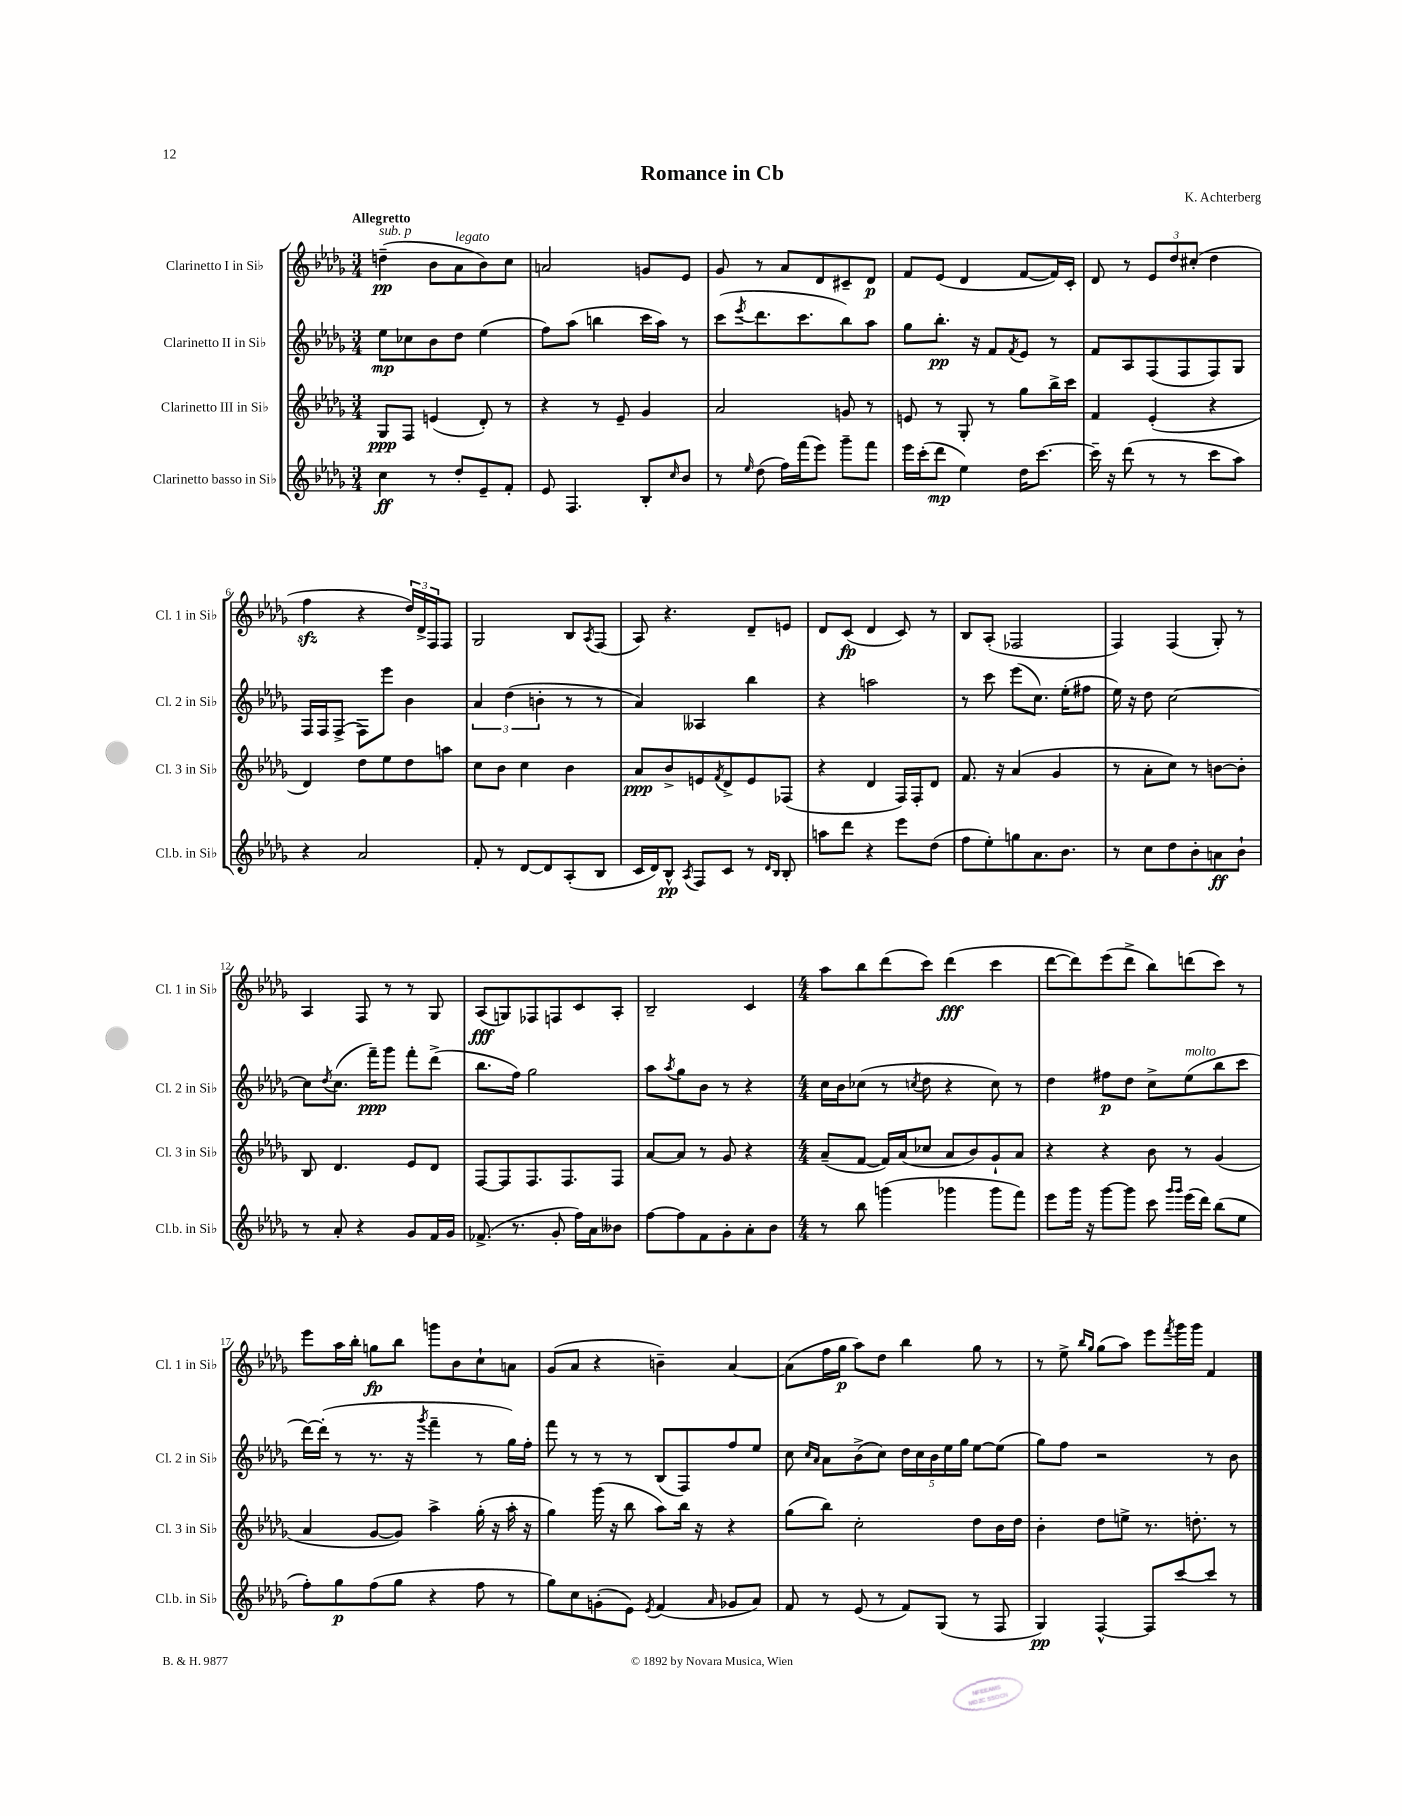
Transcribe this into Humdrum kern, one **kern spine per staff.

**kern	**kern	**kern	**kern
*staff4	*staff3	*staff2	*staff1
*clefG2	*clefG2	*clefG2	*clefG2
*k[b-e-a-d-g-]	*k[b-e-a-d-g-]	*k[b-e-a-d-g-]	*k[b-e-a-d-g-]
*M3/4	*M3/4	*M3/4	*M3/4
4cc\	8G-/L	8ee-\L	(4dd~\
.	8F/J	8cc-\	.
8r	(4e/	8b-\	8b-\L
8dd-'/L	.	8dd-\J	8a-\
8e-~/	8d-'/)	(4ee-\	8b-\)
8f'/J	8r	.	8cc\J
=	=	=	=
8e-/	4r	8ff\L)	2a/
4.F/	.	(8aa-\J	.
.	8r	4bb\	.
.	8e-~/	.	.
8B-'/L	4g-/	16ccc\LL	8g/L
.	.	16aa-\JJ)	.
16qqcc/	.	.	.
8b-/J	.	8r	8e-/J
=	=	=	=
8r	2a-/	(8ccc\L	8g-/
16qqee-/	.	8qeee-/	.
(8dd-\	.	8.ddd-\	8r
16ff\LL)	.	.	8a-/L
(16fff\J	.	8.ccc\	.
8eee-\J)	.	.	8d-/
8ggg-~\L	8g/	8bb-\)	8c#~/
8fff\J	8r	8aa-\J	8d-/J
=	=	=	=
16eee-\LL	8e/	8gg-\L	8f/L
(16ccc'\J	.	.	.
8ddd-\J	8r	8.bb-'\J	(8e-/J
4ee-\)	8G-'/	.	4d-/
.	.	16r	.
.	8r	8f/L	.
.	.	8qf/	.
16dd-\LK	8gg-\L	8e-/J	[8f/L
[8.ccc\J	.	.	.
.	16bb-^\L	8r	16f/]L)
.	16ccc\JJ	.	16c'/JJ
=	=	=	=
16ccc~\]	4f/	8f/L	8d-/
16r	.	.	.
(8ddd-\	.	8A-/	8r
8r	(4e-'/	(8F/	12e-/L
.	.	.	12dd-/
8r	.	8F/	.
.	.	.	(12cc#'/J
8ccc\L	4r	8F/)	4dd-\
8aa-\J)	.	8G-/J	.
=	=	=	=
4r	4d-/)	16F/LL	4ff\
.	.	16F/J	.
.	.	(8F^/J	.
2a-/	8dd-\L	8F\L)	4r
.	8ee-\	8eee-\J	.
.	8dd-\	4b-\	24dd-/LL)
.	.	.	24d-^/
.	.	.	24F/J
.	8aa\J	.	8F/J
=	=	=	=
8f'/	8cc\L	6a-/	2G-/
8r	8b-\J	.	.
.	.	(6dd-\	.
[8d-/L	4cc\	.	.
.	.	6b'\	.
8d-/]	.	.	.
(8A-'/	4b-\	8r	8B-/L
.	.	.	8qA-/
8B-/J	.	8r	(8F/J
=	=	=	=
16c/LL	8a-/L	4a-/)	8A-/)
16d-/J)	.	.	.
8B-^^/J	8b-^/	.	4.r
8qA-/	.	.	.
8F/L	8e/	4A--/	.
.	8qf/	.	.
8c/J	8d-^/	.	.
8r	8e/	4bb-\	8d-~/L
16qqd-/LL	.	.	.
16qqB-/JJ	.	.	.
8B-'/	(8F-/J	.	8e/J
=	=	=	=
8aa\L	4r	4r	8d-/L
8ddd-\J	.	.	(8c/J
4r	4d-/	2aa\	4d-/
8eee-\L	16F/LL)	.	8c/)
.	16F'/J	.	.
(8dd-\J	8d-/J	.	8r
=	=	=	=
8ff\L	8.f/	8r	8B-/L
8ee-'\)	.	8ccc\	(8A-'/J
.	16r	.	.
8gg\	(4a-/	(8eee-\L	2F-/
8.a-\	.	8.cc\J)	.
.	4g-/	.	.
8.b-\J	.	(16ee-'\LK	.
.	.	8ff#\J	.
=	=	=	=
8r	8r	16ee-\)	4F/)
.	.	16r	.
8cc\L	8a-'\L	8dd-\	.
8dd-\	8cc\J)	[2cc\	(4F/
8b-'\	8r	.	.
8a\	[8b\L	.	8G-'/)
8b-`\J	8b'\]J	.	8r
=	=	=	=
8r	8B-/	8cc\]L	4A-/
.	.	8qdd-/	.
8a-'/	4.d-/	(8.cc\J	.
4r	.	.	8F/
.	.	16fff~\LK)	.
.	.	8ggg-\J	8r
8g-/L	8e-/L	8fff'\L	8r
16f/L	8d-/J	(8ddd-^\J	8G-/
16g-/JJ	.	.	.
=	=	=	=
(8.f-^/	[8F/L	8.bb-\L	(8A-/L
.	8F/]	.	8G/)
8.r	.	16ff\Jk)	.
.	8.F/	2gg-\	8F-/
8g-'/	.	.	8F/
.	8.F/	.	.
16ff\LL)	.	.	8c/
16a-\J	.	.	.
8b--\J	8F/J	.	8A-'/J
=	=	=	=
[8ff\L	[8a-/L	8aa-\L	2B-~/
.	.	8qaa-/	.
8ff\]	8a-/]J	8gg-\	.
8f\	8r	8b-\J	.
8g-'\	8g-/	8r	.
8a-'\	4r	4r	4c/
8b-\J	.	.	.
=	=	=	=
*M4/4	*M4/4	*M4/4	*M4/4
8r	(8a-~/L	16cc\LL	8aa-\L
.	.	16b-\J	.
8bb-\	[8f/J	(8cc-\J	8bb-\
(4ggg\	16f/]LL)	8r	(8ddd-\
.	(16a-/J	.	.
.	.	8qcc/	.
.	8cc-/J	8dd-\	8ccc\J)
4ggg-\	8a-/L	4r	(4ddd-\
.	8b-/)	.	.
8ggg-\L	8g-`/	8cc\)	4ccc\
8fff\J)	8a-/J	8r	.
=	=	=	=
8eee-\L	4r	4dd-\	[8ddd-\L
16ggg-\Jk	.	.	8ddd-\])
16r	.	.	.
[8ggg-\L	4r	8ff#\L	(8eee-\
8ggg-\]J	.	8dd-\J	8ddd-^\J
8ccc\	8b-\	8cc^\L	8bb-\L)
16qqggg-/LL	.	.	.
16qqggg-/JJ	.	.	.
(16eee-\LL	8r	(8ee-\	(8ddd\
16ddd-\JJ)	.	.	.
(8bb-\L	(4g-/	8bb-\	8ccc\J)
8ee-\J	.	8ccc\J	8r
=	=	=	=
8ff'\L)	4a-/	[16ddd-\LL)	8eee-\L
.	.	(16ddd-'\]JJ	.
8gg-\	.	8r	16aa-\L
.	.	.	16bb-'\JJ
(8ff\	[8g-/L	8.r	8gg\L
8gg-\J	8g-/]J)	.	8bb-\J
.	.	16r	.
.	.	8qggg-/	.
4r	4aa-^\	4fff~\	8ggg\L
.	.	.	8b-\
8ff\	(16gg-'\	8r	8cc`\
.	16r	.	.
8r	16aa-'\	16gg-\LL)	8a\J
.	16r	16ff'\JJ	.
=	=	=	=
8gg-\L)	4gg-\)	8fff\	(8g-/L
8cc\	.	8r	8a-/J
(8g'\	(16ggg-\	8r	4r
.	16r	.	.
8e-\J)	8bb-\	8r	.
8qe-/	.	.	.
(4f/	8aa-\L)	(8B-/L	4b~\)
.	16bb-\Jk	8F/)	.
.	16r	.	.
16qqa-/	.	.	.
8g-/L	4r	8ff/	[4a-/
8a-/J)	.	8ee-/J	.
=	=	=	=
8f/	(8gg-\L	8cc\	(8a-\]L
.	.	16qqcc/LL	.
.	.	16qqa-/JJ	.
8r	8bb-\J)	8a-\L	16ff\L
.	.	.	16gg-\JJ
(8e-/	2cc'\	(8b-^\	8aa-\L)
8r	.	8cc\J)	8dd-\J
8f/L)	.	20dd-\LL	4bb-\
.	.	20cc\	.
.	.	20b-\	.
(8G-/J	.	.	.
.	.	20ee-\	.
.	.	20gg-\JJ	.
8r	8dd-\L	[8ee-\L	8gg-\
8F/	16b-\L	(8ee-\]J	8r
.	16dd-\JJ	.	.
=	=	=	=
4G-/)	4b-'\	8gg-\L)	8r
.	.	8ff\J	8ee-^\
.	.	.	16qqbb-/LL
.	.	.	16qqgg-/JJ
[4F^^/	8dd-\L	2r	(8gg-\L
.	8ee^\J	.	8aa-\J)
8F/]L	8.r	.	8eee-\L
.	.	.	8qfff/
[8ccc/	.	.	16ggg-\L
.	8.dd'\	.	16ggg-\JJ
8ccc/]J	.	8r	4f/
8r	8r	8b-\	.
==	==	==	==
*-	*-	*-	*-
